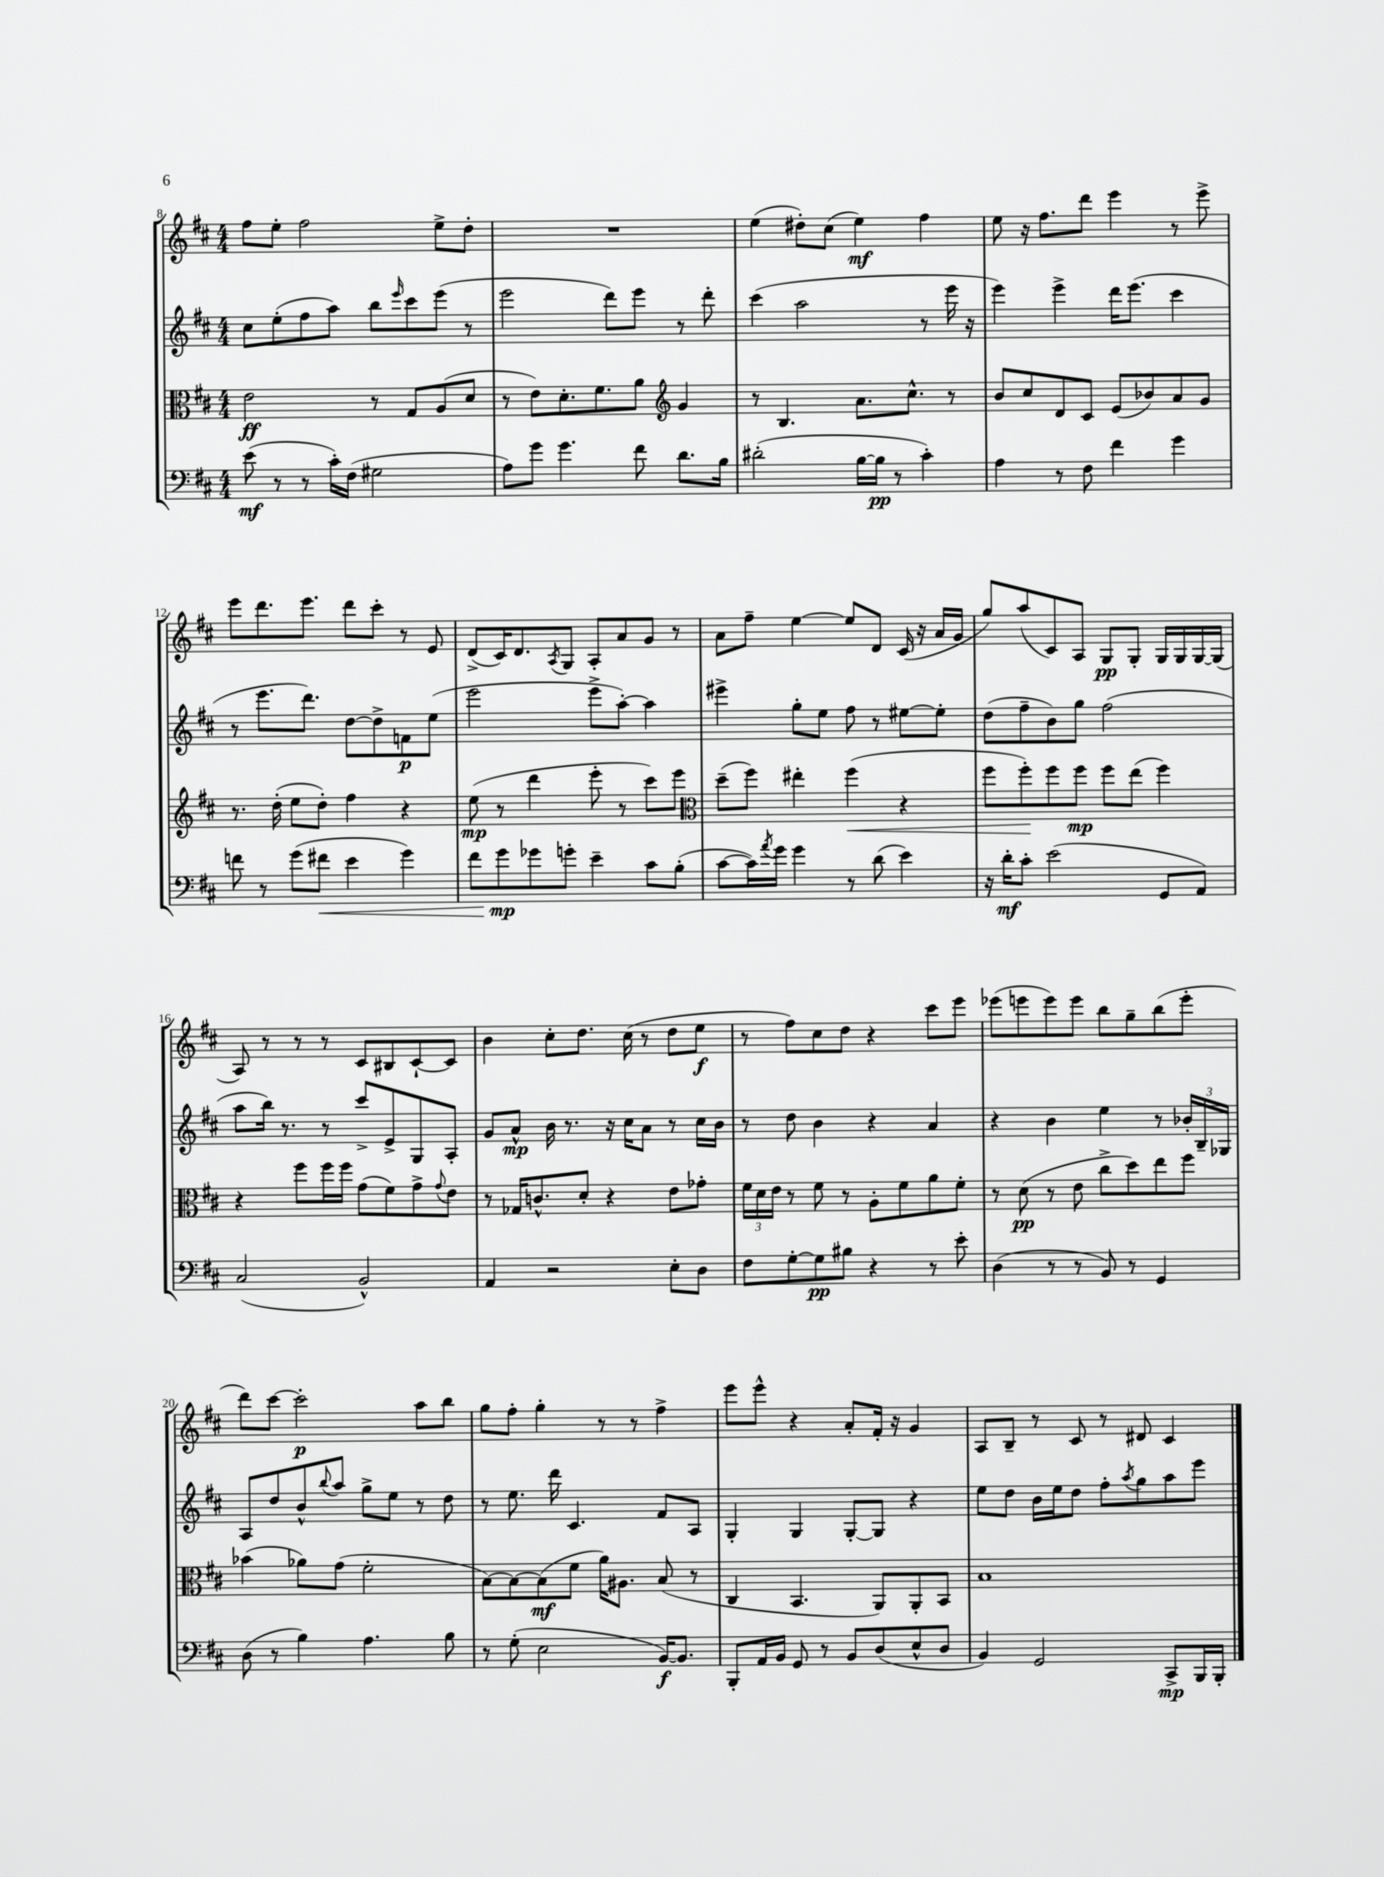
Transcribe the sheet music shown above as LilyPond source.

<<
\new StaffGroup <<
\new Staff = "s0" {
    \clef treble \key d \major \numericTimeSignature \time 4/4
    fis''8 e''8-. fis''2 e''8-> d''8-. |
    R1 |
    e''4( dis''8-.) cis''8( e''4\mf) fis''4 |
    e''8 r16 fis''8. d'''8 e'''4 r8 e'''8-> |
    e'''8 d'''8. e'''8. d'''8 cis'''8-. r8 e'8 |
    d'8->( cis'16) d'8. \acciaccatura { a8 } g8 a8-. a'8 g'8 r8 |
    a'8 fis''8-- e''4~ e''8 d'8 cis'16( r16 a'16 g'16 |
    g''8) a''8( cis'8) a8 g8\pp g8-. g16 g16 g16~ g16( |
    a8) r8 r8 r8 cis'8 bis8 cis'8~-! cis'8 |
    b'4 cis''8-. d''8. cis''16( r8 d''8 e''8\f |
    r8 fis''8) cis''8 d''8 r4 cis'''8 e'''8 |
    ees'''8( e'''8 e'''8) e'''8 b''8 g''8-- b''8( e'''8-. |
    d'''8) cis'''8~ cis'''2-.\p a''8 b''8 |
    g''8 fis''8-. g''4-. r8 r8 fis''4-> |
    e'''8 e'''8-^ r4 a'8-. fis'16-. r16 g'4 |
    a8 b8-- r8 cis'8 r8 dis'8 cis'4 \bar "|." |
}
\new Staff = "s1" {
    \clef treble \key d \major \numericTimeSignature \time 4/4
    cis''8 e''8-.( fis''8 a''8) b''8 \grace { e'''16 } cis'''8 e'''8( r8 |
    e'''2 d'''8) e'''8 r8 d'''8-. |
    cis'''4( a''2 r8 e'''16 r16 |
    e'''4) e'''4-> d'''16 e'''8.( cis'''4 |
    r8 e'''8. d'''8.) d''8~ d''8-> f'8\p e''8( |
    e'''2 e'''8-> a''8~-.) a''4 |
    eis'''4-> g''8-. e''8 fis''8 r8 eis''8~ eis''8-. |
    d''8( fis''8-- b'8) g''8 fis''2( |
    a''8 b''16) r8. r8 cis'''8-> e'8-> g8 a8-. |
    g'8 a'8-^\mp b'16 r8. r16 cis''16 a'8 r8 cis''16 b'16 |
    r8 d''8 b'4 r4 a'4 |
    r4 b'4 e''4 r8 \tuplet 3/2 { bes'16-. b16-- ges16 } |
    a8 d''8 b'8-^ \appoggiatura { b''8 } a''8 g''8-> e''8 r8 d''8 |
    r8 e''8. d'''16 cis'4. fis'8 a8 |
    g4-. g4 g8~-. g8 r4 |
    e''8 d''8 b'16 e''16 d''8 fis''8-. \acciaccatura { a''8 } g''8 a''8 e'''8 \bar "|." |
}
\new Staff = "s2" {
    \clef alto \key d \major \numericTimeSignature \time 4/4
    e'2\ff r8 g8 a8( d'8 |
    r8 e'8) d'8.-. fis'8. a'8 \clef treble g'4 |
    r8 b4. a'8. cis''8.-^ r8 |
    b'8 cis''8 d'8 cis'8 e'8( bes'8) a'8 g'8 |
    r8. d''16-.( e''8 d''8-.) fis''4 r4 |
    e''8\mp( r8 d'''4 e'''8-. r8 cis'''8) e'''8 |
    \clef alto d''8--( fis''8) eis''4-. fis''4\<( r4 |
    fis''8 fis''8-.\!) fis''8 fis''8\mp fis''8 e''8( fis''4) |
    r4 fis''8 fis''16 fis''16 g'8( fis'8) g'8-> \appoggiatura { g'8 } e'8 |
    r8 ges16 c'8.-^ d'8-. r4 e'8 ges'8-. |
    \tuplet 3/2 { fis'16 d'16 e'16 } r8 fis'8 r8 a8-. fis'8 a'8 fis'8-. |
    r8 d'8\pp( r8 e'8 cis''8-> d''8) e''8 fis''8 |
    bes'4( aes'8) g'8( fis'2-. |
    b8~) b8~ b8\mf( fis'8 a'16) ais8. b8( r8 |
    cis4 b,4. a,8) a,8-. b,8 |
    b1 \bar "|." |
}
\new Staff = "s3" {
    \clef bass \key d \major \numericTimeSignature \time 4/4
    e'8\mf( r8 r8 cis'16-.) fis16( gis2 |
    a8) g'8 g'4. fis'8 d'8. b16 |
    dis'2-.( b16~ b16\pp r8 cis'4-.) |
    a4 r8 fis8 fis'4 g'4 |
    f'8 r8 g'8( fis'8\< e'4 g'4) |
    fis'8 g'8\mp\! ges'8 g'8-. e'4-- cis'8 b8-.( |
    cis'8~ cis'16) \acciaccatura { a'8 } g'16 g'4 r8 d'8( e'4) |
    r16 d'16-.\mf cis'8-. e'2( g,8 a,8) |
    cis2( b,2-^) |
    a,4 r2 e8-. d8 |
    fis8 g8~-. g8\pp bis8 r4 r8 e'8-. |
    d4( r8 r8 b,8) r8 g,4 |
    d8( r8 b4) a4. b8 |
    r8 g8-.( e2 b,16~\f) b,8. |
    b,,8-. a,16 b,16 g,8 r8 b,8 d8( e8-^ d8 |
    b,4) g,2 cis,8->\mp b,,16 b,,16-. \bar "|." |
}
>>
>>
\layout { \context { \Score currentBarNumber = #8 } }
